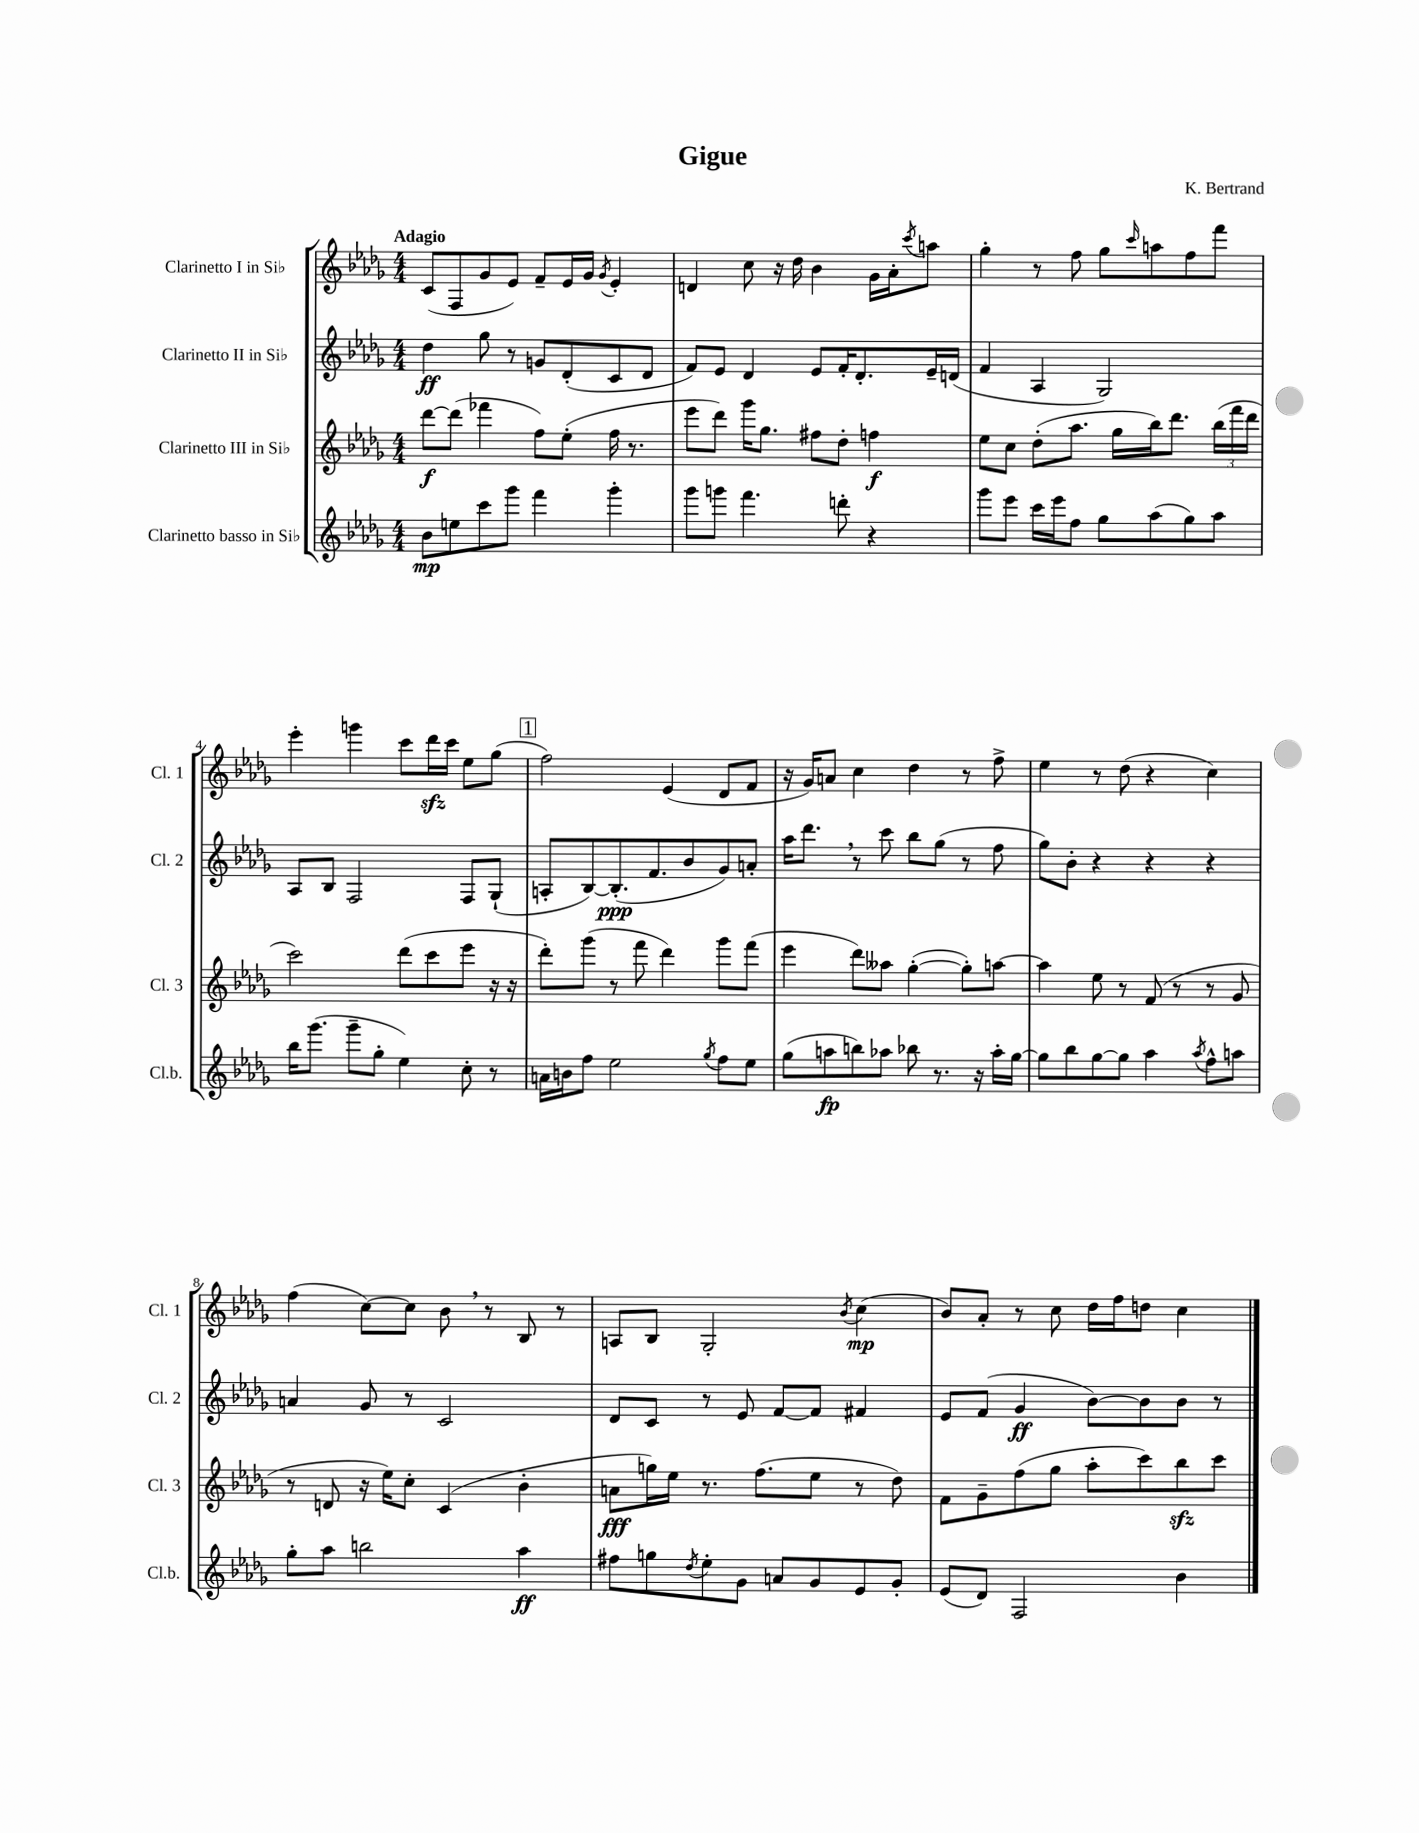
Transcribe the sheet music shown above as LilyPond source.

\header { title = "Gigue" composer = "K. Bertrand" }
<<
\new StaffGroup <<
\new Staff = "s0" \with { instrumentName = "Clarinetto I in Sib" shortInstrumentName = "Cl. 1" } {
    \clef treble \key des \major \numericTimeSignature \time 4/4 \tempo "Adagio"
    c'8( f8 ges'8 ees'8) f'8-- ees'16 ges'16 \acciaccatura { ges'8 } ees'4-. |
    d'4 c''8 r16 des''16 bes'4 ges'16 aes'16-. \acciaccatura { c'''8 } a''8 |
    ges''4-. r8 f''8 ges''8 \grace { c'''16 } a''8 f''8 f'''8 |
    ees'''4-. g'''4 c'''8 des'''16\sfz c'''16 ees''8 ges''8( |
    \mark \markup { \box "1" } f''2) ees'4( des'8 f'8 |
    r16 ges'16) a'8 c''4 des''4 r8 f''8-> |
    ees''4 r8 des''8( r4 c''4) |
    f''4( c''8~) c''8 bes'8 \breathe r8 bes8 r8 |
    a8 bes8 ges2-. \acciaccatura { bes'8 } c''4\mp( |
    bes'8) aes'8-. r8 c''8 des''16 f''16 d''8 c''4 \bar "|." |
}
\new Staff = "s1" \with { instrumentName = "Clarinetto II in Sib" shortInstrumentName = "Cl. 2" } {
    \clef treble \key des \major \numericTimeSignature \time 4/4
    des''4\ff ges''8 r8 g'8 des'8-.( c'8 des'8 |
    f'8) ees'8 des'4 ees'8 f'16-. des'8.-. ees'16-- d'16( |
    f'4 aes4 ges2) |
    aes8 bes8 f2 f8 ges8-!( |
    \mark \markup { \box "1" } a8-. bes8~) bes8.-.\ppp( f'8. bes'8 ges'8) a'8-. |
    aes''16 des'''8. \breathe r8 c'''8 bes''8 ges''8( r8 f''8 |
    ges''8) bes'8-. r4 r4 r4 |
    a'4 ges'8 r8 c'2 |
    des'8 c'8 r8 ees'8 f'8~ f'8 fis'4 |
    ees'8 f'8( ges'4\ff bes'8~) bes'8 bes'8 r8 \bar "|." |
}
\new Staff = "s2" \with { instrumentName = "Clarinetto III in Sib" shortInstrumentName = "Cl. 3" } {
    \clef treble \key des \major \numericTimeSignature \time 4/4
    des'''8~\f des'''8( fes'''4 f''8) ees''8-.( f''16 r8. |
    ees'''8 des'''8) ges'''16 ges''8. fis''8 des''8-. f''4\f |
    ees''8 c''8 des''8-.( aes''8. ges''16 bes''16) des'''8. \tuplet 3/2 { bes''16( f'''16 des'''16 } |
    c'''2) des'''8( c'''8 ees'''8 r16 r16 |
    \mark \markup { \box "1" } des'''8-.) ges'''8( r8 f'''8 des'''4) ges'''8 f'''8( |
    ees'''4 des'''8) aeses''8 ges''4~-.( ges''8-.) a''8~ |
    a''4 ees''8 r8 f'8( r8 r8 ges'8 |
    r8 d'8 r16 ees''16) c''8-. c'4( bes'4-. |
    a'8\fff g''16) ees''16 r8. f''8.( ees''8 r8 des''8) |
    f'8 ges'8-- f''8( ges''8 aes''8-. c'''8) bes''8\sfz c'''8 \bar "|." |
}
\new Staff = "s3" \with { instrumentName = "Clarinetto basso in Sib" shortInstrumentName = "Cl.b." } {
    \clef treble \key des \major \numericTimeSignature \time 4/4
    bes'8\mp e''8 c'''8 ges'''8 f'''4 ges'''4-. |
    ges'''8 g'''8 f'''4. d'''8-. r4 |
    ges'''8 ees'''8 c'''16 ees'''16 f''8 ges''8 aes''8( ges''8) aes''8 |
    bes''16 ges'''8.( ges'''8-- ges''8-. ees''4) c''8-. r8 |
    \mark \markup { \box "1" } a'16 b'16 f''8 ees''2 \acciaccatura { ges''8 } f''8 ees''8 |
    ges''8( a''8\fp b''8) aes''8 bes''8 r8. r16 aes''16-. ges''16~ |
    ges''8 bes''8 ges''8~ ges''8 aes''4 \acciaccatura { aes''8 } f''8-^ a''8 |
    ges''8-. aes''8 b''2 aes''4\ff |
    fis''8 g''8 \acciaccatura { des''8 } ees''8-. ges'8 a'8 ges'8 ees'8 ges'8-. |
    ees'8( des'8) f2 bes'4 \bar "|." |
}
>>
>>
